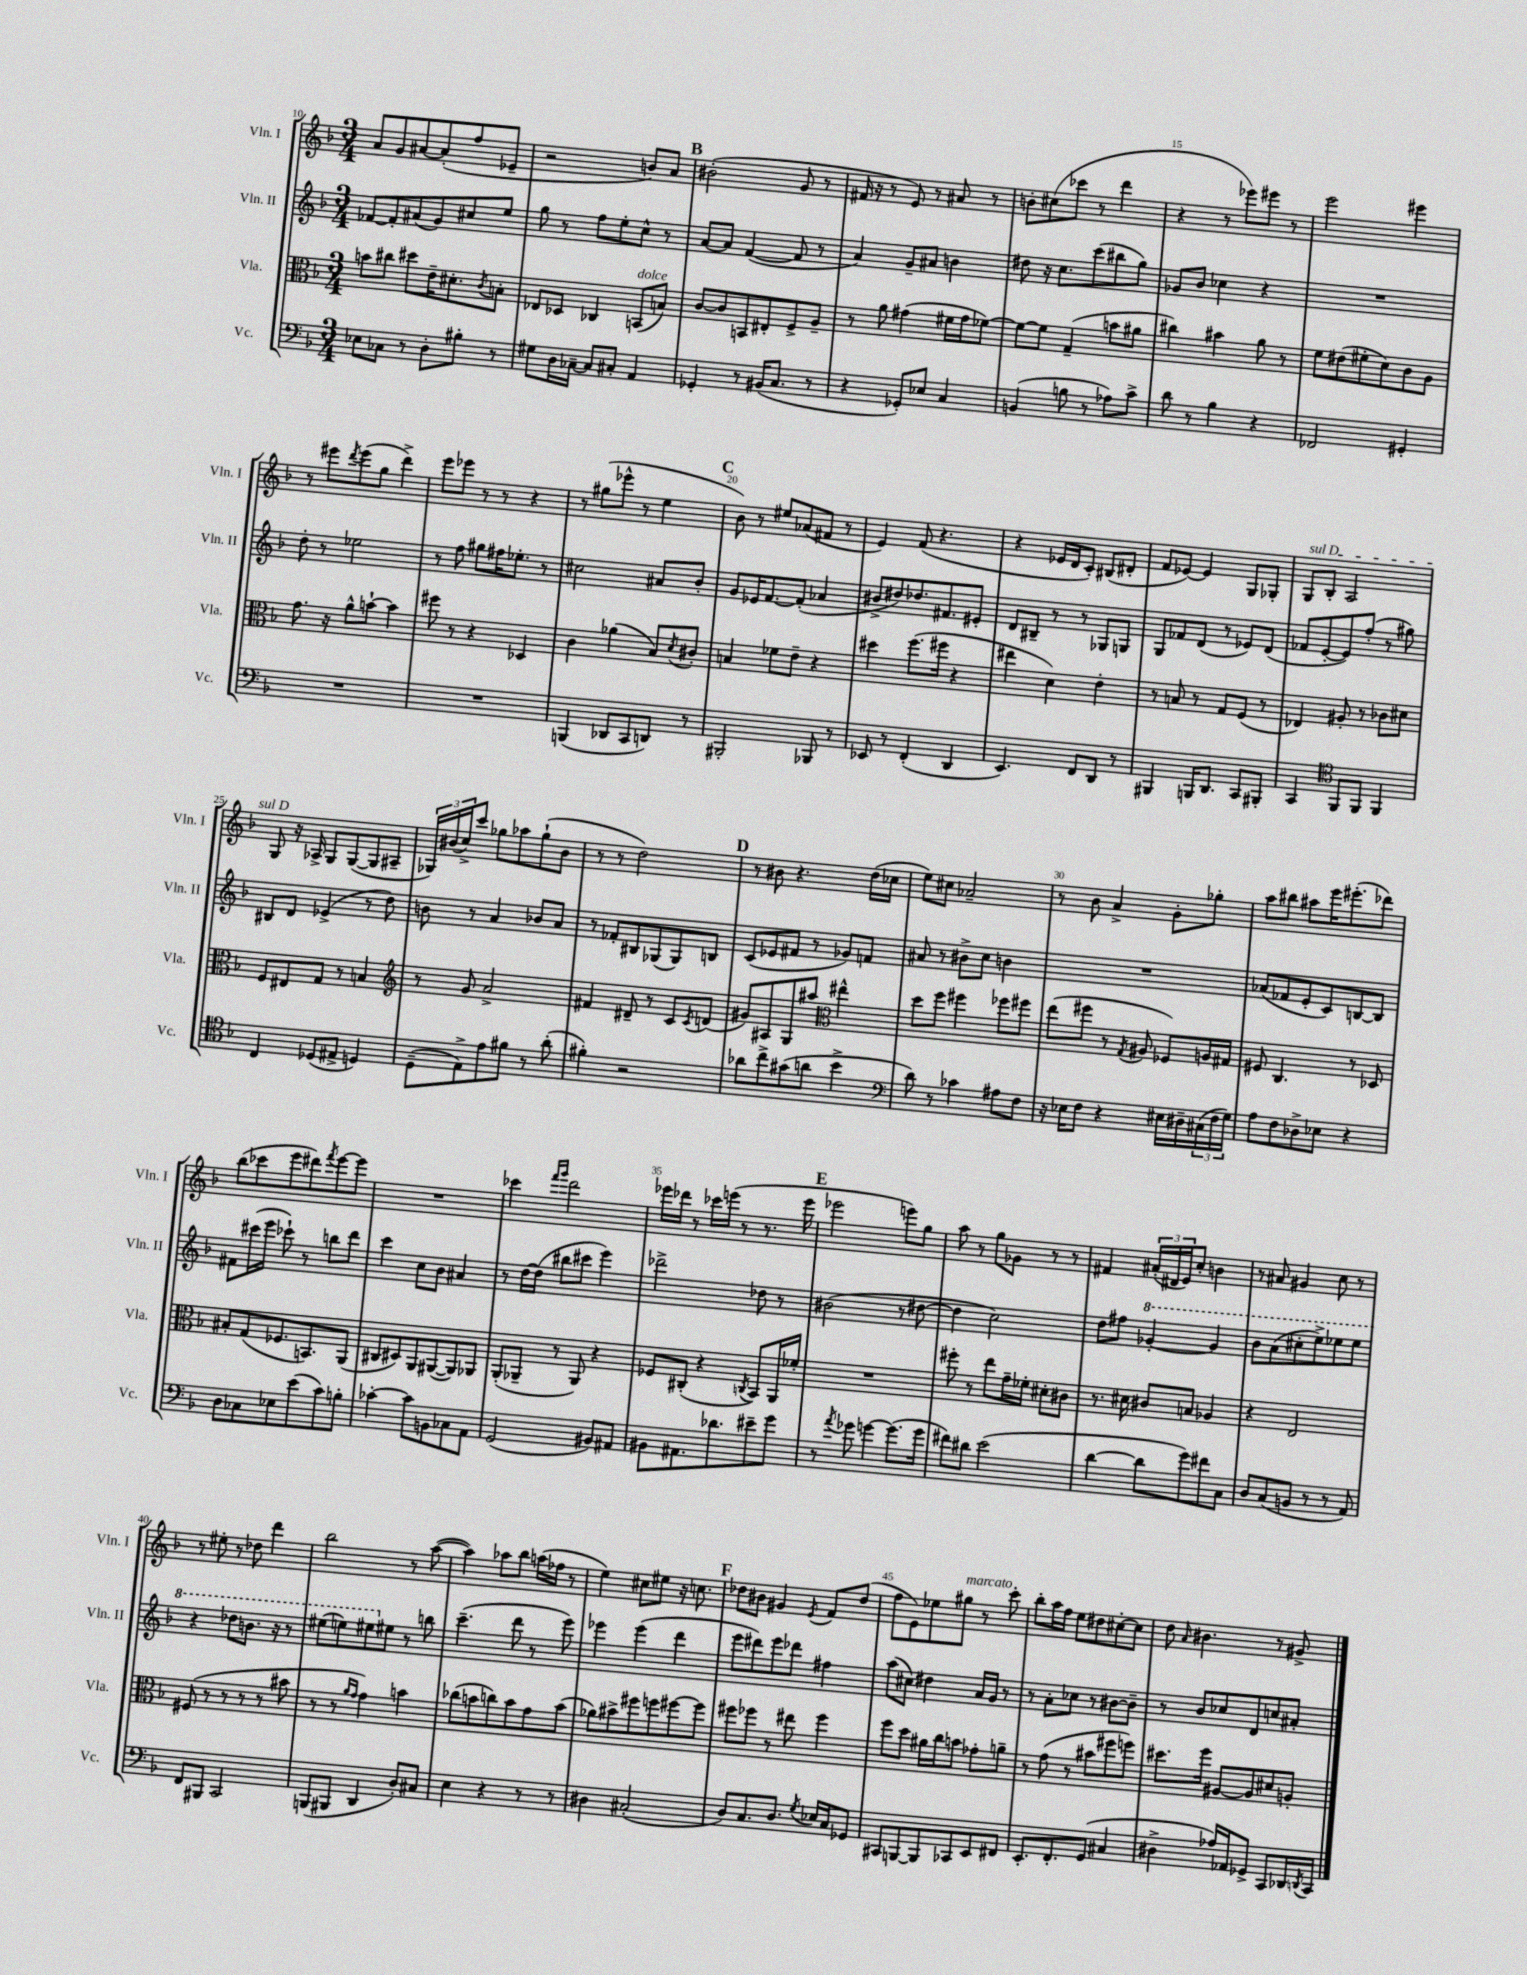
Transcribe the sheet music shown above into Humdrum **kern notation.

**kern	**kern	**kern	**kern
*staff4	*staff3	*staff2	*staff1
*clefF4	*clefC3	*clefG2	*clefG2
*k[b-]	*k[b-]	*k[b-]	*k[b-]
*M3/4	*M3/4	*M3/4	*M3/4
8E-\L	8b\L	[8f-/L	8a/L
8C-\J	8cc#\J	8f-'/]	8g/
8r	8dd#\L	(8a#/	[8a#/
8D'\L	16e~\K	8g/)	(8a#'/]
.	8.d#'\	.	.
8B#'\J	.	8cc#/	8ff/
.	8qc/	.	.
8r	8B'\J	8ee/J	8e-~/J
=	=	=	=
8G#\L	8E-/L	8gg\	2r
16D\L	8D-/J	8r	.
[16C-~\JJ	.	.	.
8C-/]L	4C-/	8ff\L	.
8C#'/J	.	8ee'\	.
4AA/	(8BB/L	8cc^^\J	8b/L)
.	8B/J)	8r	8a/J
=	=	=	=
4GG-'/	[8c/L	[8a/L	(2b#'\
.	8c/]	8a/]J	.
8r	8BB/	([4f/	.
(16BB#/LK	8E#'/	.	.
8.C/J	.	.	.
.	8F^/	8f/]	8g/
8r	8A~/J	8r	8r
=	=	=	=
4r	8r	4a/)	16f#/
.	.	.	16r
.	8a\	.	8r
8GG-'/L)	(4g#\	8g~/L	8e/)
8E-/J	.	8a#/J	8r
4C/	16f#\LL	4b\	8a#/
.	16g#\J	.	.
.	[8f-\J)	.	8r
=	=	=	=
(4BB/	8f-\_L	8dd#\	8b'\L
.	8f-\]J	16r	(8cc#\
.	.	8.cc\L	.
8B\	(4G~/	.	8ccc-\J
8r	.	(8ccc\	8r
8A-\L)	8b\L	8bb#\	4ddd\
8c^\J	8a#\J	8gg\J)	.
=	=	=	=
8d\	4cc#\)	8g-/L	4r
8r	.	8b-/J	.
4B-\	4b#\	4cc-\	8r
.	.	.	8eee-\L)
4r	8a\	4r	8eee#\J
.	8r	.	8r
=	=	=	=
2FF-/	8f\L	2.r	2eee\
.	(8e#\	.	.
.	8f#'\	.	.
.	8d\)	.	.
4GG#'/	8c\	.	4eee#\
.	8A\J	.	.
=	=	=	=
2.r	8.g\	8dd'\	8r
.	.	8r	8eee#\L
.	16r	.	.
.	.	.	8qddd/
.	8a^^\L	2ee-\	(8eee#\
.	[8b`\J	.	8gg\J
.	4b\]	.	4ddd^\)
=	=	=	=
2.r	8ff#\	8r	8eee\L
.	8r	8ff\	8eee-\J
.	4r	8gg#\L	8r
.	.	16ff#\K	8r
.	.	8.ee-'\J	.
.	4D-/	.	4r
.	.	8r	.
=	=	=	=
(4BBB/	4c\	2cc#\	8r
.	.	.	(8gg#\L
8DD-/L	(4a-\	.	8eee-^^\J
8CC/	.	.	8r
8DD/J)	8B-/L)	8a#/L	4ee\
.	8qd/	.	.
8r	8c#'/J	8b-'/J	.
=	=	=	=
2BBB#'/	4B/	8g/L	8b-\)
.	.	16e-/K	8r
.	.	[8.f/	.
.	8f-\L	.	8ee#/L
.	8e~\J	(8f'/]J	(8a-/
8BBB-/	4r	4a-/	8f#/J
8r	.	.	8r
=	=	=	=
8EE-/	4dd#\	8b#^/L	4e/)
8r	.	8dd#/)	.
(4FF'/	(8.ff\L	8.dd-/	(8f/
.	.	.	4.r
.	16ff#\Jk	8.f#/	.
4DD/	4r	.	.
.	.	8e#'/J	.
=	=	=	=
4.EE/)	4ee#\	8d/L	4r
.	.	8B#~/J	.
.	4d\)	8r	16e-/LL
.	.	.	16d/J
8FF/L	.	8r	8c'/J)
8DD/J	4e'\	8G-/L	(8B#/L
8r	.	8G/J	8d#'/J
=	=	=	=
4BBB#/	8r	8G/L	8f/L
.	8B/	8f-/	[8e-/J)
16BBB/LK	8r	(8d/J	4e-/]
8.DD/J	.	.	.
.	8G/L	8r	.
8CC/L	(8F/J	8e-/L)	8G/L
8BBB#'/J	8r	(8d/J	8G-'/J
=	=	=	=
4CC/	4E-/)	8f-/L	8G/L
.	.	[8e'/	8B-'/J
*clefC4	*	*	*
8FF/L	8A#'/	8e/])	2A/
8FF/J	8r	(8ff'/J	.
4FF/	8c-\L	8r	.
.	8d#\J	8gg#\)	.
=	=	=	=
4C/	8F/L	8B#/L	8G/
.	8E#/	8d/J	16r
.	.	.	16A-^/
(8D-/L	8G/J	(4e-^/	8G/L
8E#^/J	8r	.	([8G/
4D/)	4B/	8r	8G/]
.	.	8dd\)	8A#~/J
=	=	=	=
*	*clefG2	*	*
(8D~\L	8r	8b\	24G-/LL)
.	.	.	(24b#/
.	.	.	24cc^/J)
8E^\)	8g/	8r	8ccc/J
8e\	2a^/	4a/	8gg-\L
8f#\J	.	.	8aa-\
8r	.	8b-/L	(8gg-`\
(8a'\	.	8a/J	8b#\J
=	=	=	=
4f#'\)	4f#/	8r	8r
.	.	8f-'/L	8r
2r	8d#~/	8B#/	2dd\)
.	8r	(8G-/	.
.	8c/L	8G-/)	.
.	8qc/	.	.
.	(8d/J	8B/J	.
=	=	=	=
8a-\L	8g#/L)	(8c/L	8r
8cc^\	8A#/	8e-/	8b#\
(8g#\	8G/	8f#/J	4.r
8a\J	8aa#/J	8r	.
*	*clefC3	*	*
4b-^\	4ee#^^\	8g-/L)	.
.	.	8f/J	(16dd\LL
.	.	.	16cc-\JJ
=	=	=	=
*clefF4	*	*	*
8d\)	8dd\L	8a#/	8ee\L)
8r	8ff\J	8r	8cc#\J
4c-\	4ff#\	8b#^\L	2a-~/
.	.	8cc\J	.
8A#\L	8ff-\L	4b\	.
8F\J	8ff#\J	.	.
=	=	=	=
16r	(8ee\L	2.r	8r
16E-\LK	.	.	.
8F\J	8ff#\J	.	8b-\
4r	8r	.	4a^/
.	8qG/	.	.
.	8A#/	.	.
16E#\LL	8F-/L)	.	8g'\L
16D#~\	.	.	.
(24C#\	16A/L	.	8gg-'\J
24F\	.	.	.
.	16G#/JJ	.	.
24G\JJ)	.	.	.
=	=	=	=
8A\L	8F#/	(8a-/L	8aa\L
8F\	4.C/	8f-/	8bb#\J
8D-^\	.	8e'/	8aa#\L
8E-\J	.	8c/)	16eee\K
.	.	.	(8.eee#'\
4r	8r	[8B/	.
.	8D-/	8B/]J	8ddd-\J)
=	=	=	=
8D\L	8B#'/L	8f#\L	(8bb-\L
8C-\	(8G/	(16ccc#\L	8ccc-\
.	.	16eee\JJ	.
8E-\	8.F-/	8ccc-`\)	8eee\
(8e\	.	8r	8ddd#\)
.	8.BB/)	.	.
.	.	.	8qfff/
8c\)	.	8bb\L	[8eee\
8B'\J	(8AA/J	8ddd\J	8eee\]J
=	=	=	=
[4c-'\	8C#/L	4ccc\	2.r
.	8D#/)	.	.
8c-\]L	8AA/	8cc\L	.
8BB\	([8AA#/	8b-\J	.
8C-\	8AA#/])	4a#/	.
8AA\J	8AA-/J	.	.
=	=	=	=
(2GG/	(8AA'/L	8r	4ccc-\
.	8AA-~/J	[16dd\LL	.
.	.	(16dd\]JJ	.
.	.	.	16qqfff/LL
.	.	.	16qqggg/JJ
.	8r	8bb#\L	2ddd\
.	8AA-/)	8ccc#\J	.
8BB#/L)	4r	4eee\)	.
8AA#/J	.	.	.
=	=	=	=
8BB#\L	8F-/L	2ddd-^\	16eee-\LL
.	.	.	16ddd-\JJ
8.AA#\	(8C#'/J	.	8r
.	4r	.	16ccc-\LL
8.d-\	.	.	(16eee\JJ
.	.	.	8r
.	8qC/	.	.
8e#~\	8BB-/L)	8dd-\	8.r
8g\J	16AA/L	8r	.
.	16f-'/JJ	.	16eee\
=	=	=	=
8r	2.r	(2b#\	2eee-\
8qa/	.	.	.
8g-\	.	.	.
[4g\	.	.	.
(8.g\]L	.	8r	8eee\L)
.	.	[8dd#\	8gg\J
16g\Jk	.	.	.
=	=	=	=
8f#\L)	8ff#'\	4dd#\]	8aa\
8d#\J	8r	.	8r
(2e\	8ee\L	2cc\)	8gg\L
.	16g~\L	.	8g-\J
.	16f-'\JJ	.	.
.	8d#'\L	.	8r
.	8c#\J	.	8r
=	=	=	=
[4d\	8.r	8dd\L	4f#/
.	.	8ff#\J	.
.	16d#\	.	.
8d\]L	8c#/L	[4gg-'/	(24a#'/LL
.	.	.	24d#/
.	.	.	24e/J)
8g\)	8B/J	.	8cc'/J
8f#\	4A-/	4gg-/]	4b\
8C\J	.	.	.
=	=	=	=
8D/L	4r	8bb-\L	8r
(8C/	.	(8aa\	8a#/
8BB/J	2E/	8ccc#'\	4g#/
8r	.	8eee^\)	.
8r	.	8eee-\	8cc\
8AA/)	.	8eee-\J	8r
=	=	=	=
8FF/L	(8F#/	4r	8r
8BBB#/J	8r	.	8ee#'\
2CC/	8r	8ddd-\L	8r
.	8r	8.bb\J	8dd-\
.	8r	.	4ddd\
.	.	16r	.
.	8b#\	8r	.
=	=	=	=
(8BBB/L	8r	(8eee#\L	2bb-\
8BBB#/J	8r	8eee\)	.
.	16qqa/LL	.	.
.	16qqg/JJ	.	.
4DD/	4g\)	8eee#\	.
.	.	8ee#\J	.
8D'/L)	4b\	8r	8r
8C#/J	.	8bb\	([8aa\
=	=	=	=
4E\	(8cc-\L	(4.ccc~\	4aa\])
.	8b\	.	.
4r	8cc\)	.	8aa-\L
.	8b\	8ddd\	8bb-\J
8r	8g\	8r	(16aa\LL
.	.	.	16ff-\JJ
8r	(8b\J	8eee\)	8r
=	=	=	=
4D#\	8a-\L)	4eee-\	4ee\)
.	8b#^\	.	.
(2C#'/	8ff#\	(4eee-\	8cc#\L
.	8ff\	.	8ee#\J
.	[8ff#\	4ddd\	16r
.	.	.	8.cc\
.	8ff#\]J	.	.
=	=	=	=
8D/L)	8ff#\L	8eee\L	8dd-\L
8.C/	8ff-\J	8ddd#\)	8b#\J
.	8r	8eee\	4g#/
8.D/J	.	.	.
.	8ee#\	8ddd-\J	.
8qG/	.	.	8qe/
16E-/LL	4ff-\	4ff#\	8f/L
16C/J	.	.	.
8GG-/J	.	.	(8dd-/J
=	=	=	=
8CC#/L	8ff\L	(8aa\L	8ff\L
[8BBB/	8dd\J	8cc#\J)	8e\)
8BBB/]	16a#\LL	4dd#\	8ee-\
.	16cc\J	.	.
8CC-/	8b\J	.	8gg#\J
8EE/	8g-'\L	16a/LL	8r
.	.	16g/JJ	.
8FF#/J	8a~\J	8r	8ccc'\
=	=	=	=
8.EE'/L	8r	8r	8bb-'\L
.	(8g\	8a'\L	16aa\L
8.FF'/	.	.	16ff\JJ
.	8r	8cc-\J	8ee\L
(8GG/J	8b#\L	8r	8dd#\
4C#/	8ff#\	[8b#\L	[8cc#'\
.	8ff\J)	8b#~\]J	8cc#\]J
=	=	=	=
4D#^\	8.dd#\L	8r	8dd\
.	.	.	16qqa/
.	.	8b-/L	4.b#\
.	16ff\Jk	.	.
16A-/LL)	[8A#/L	8cc-/	.
16AA-/J	.	.	.
8GG-^/J	8A#/]	8d/	.
8CC/L	8d#/	8cc/	8r
16DD-/L	8A'/J	8a#'/J	8g#^/
8qDD/	.	.	.
16CC/JJ	.	.	.
==	==	==	==
*-	*-	*-	*-
